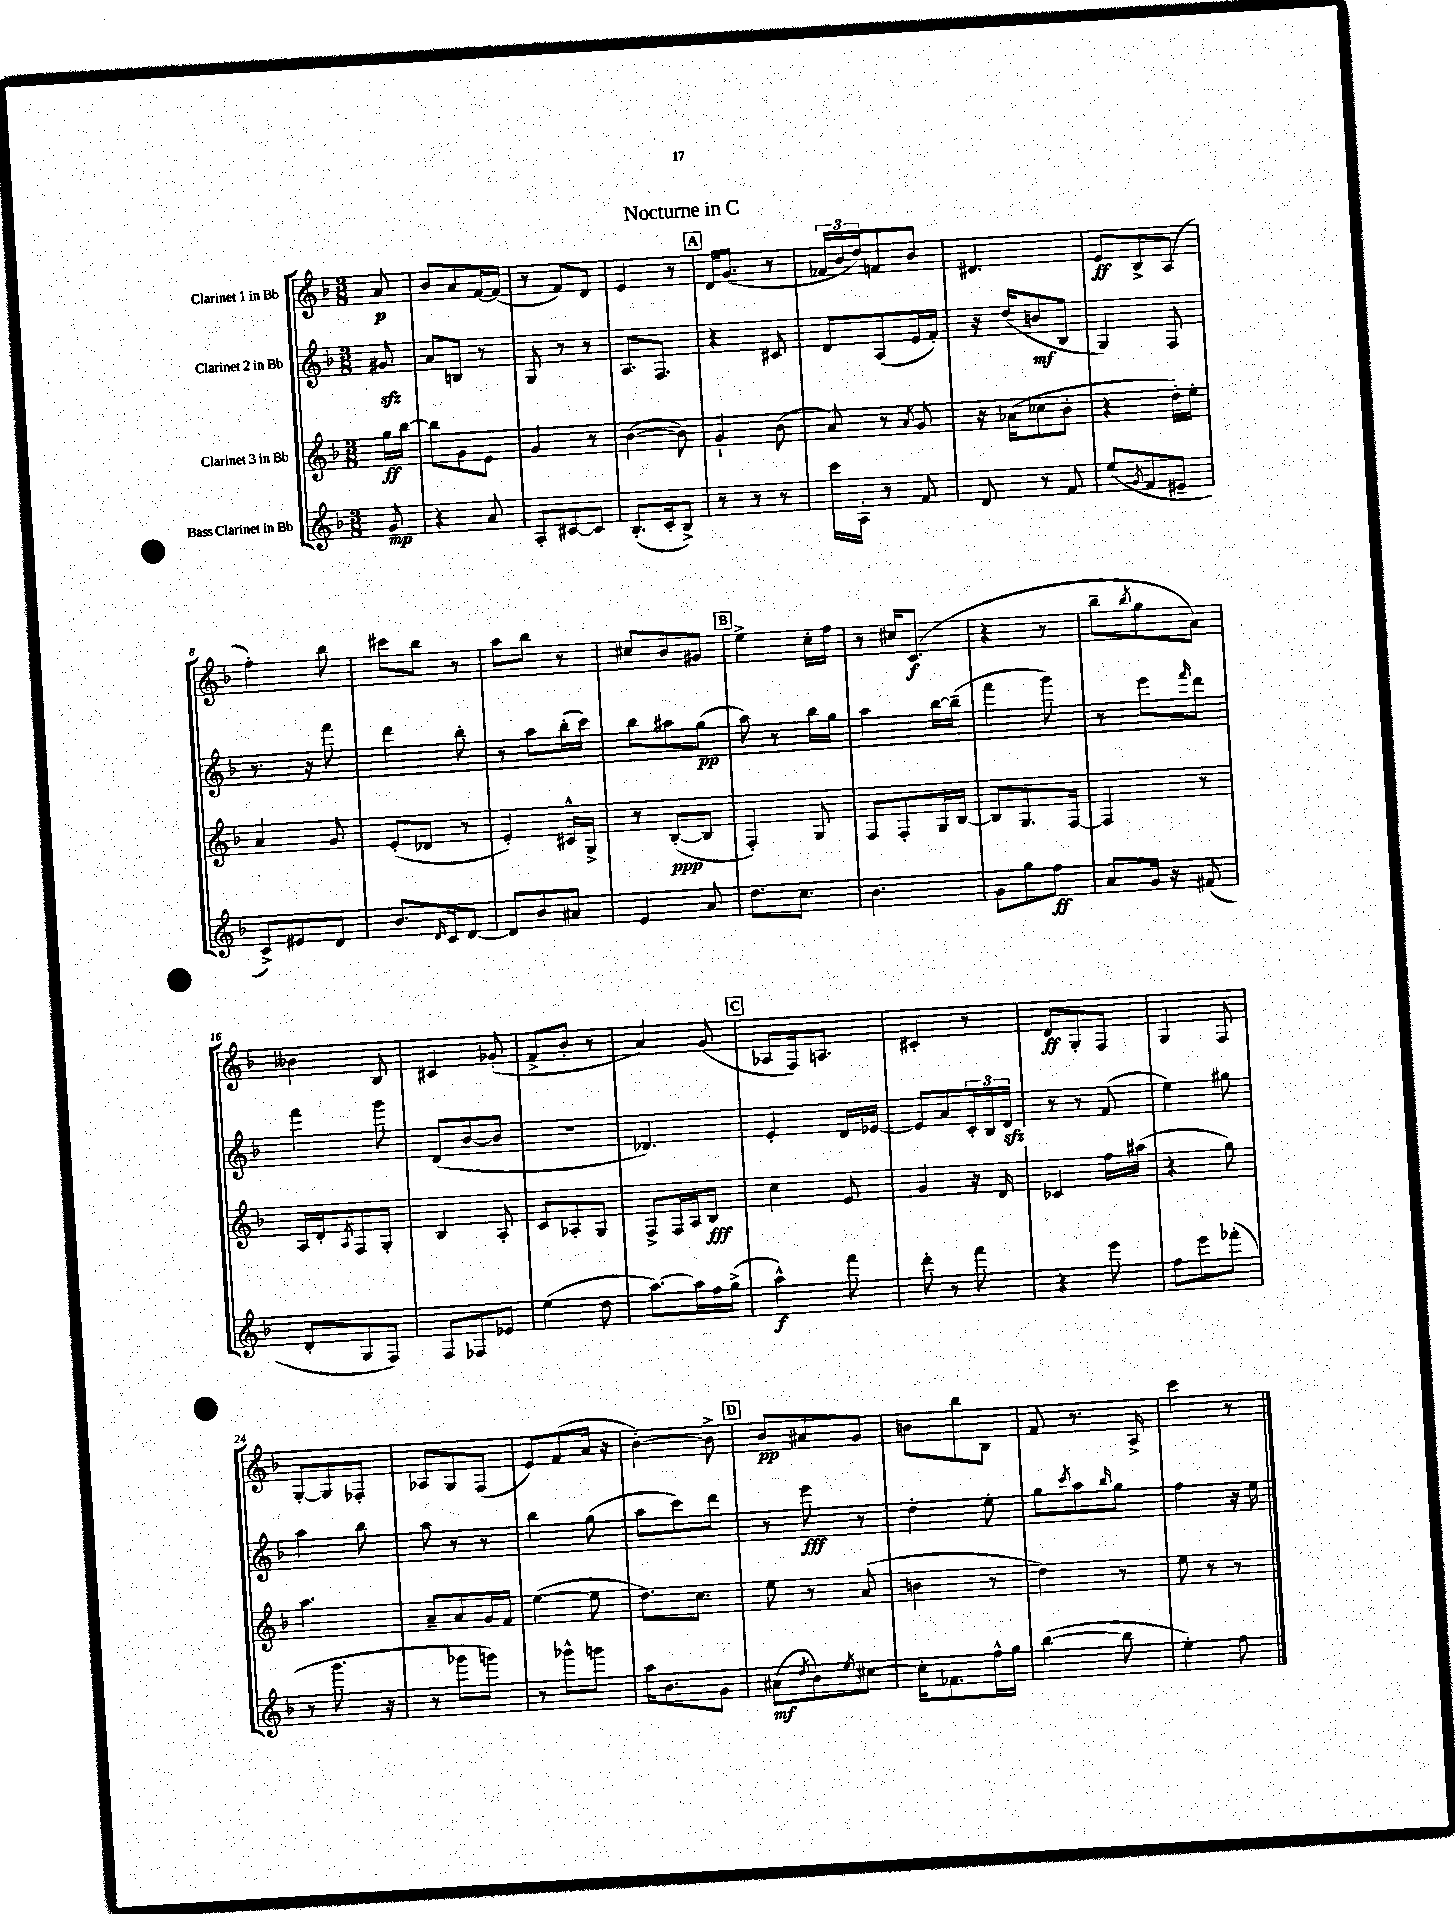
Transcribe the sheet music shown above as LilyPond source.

\header { title = "Nocturne in C" }
<<
\new StaffGroup <<
\new Staff = "s0" \with { instrumentName = "Clarinet 1 in Bb" } {
    \clef treble \key f \major \numericTimeSignature \time 3/8 \partial 8
    a'8\p |
    bes'8 a'8 f'16~ f'16( |
    r8 f'8) d'8 |
    e'4 r8 |
    \mark \markup { \box "A" } d'16 g'8.( r8 |
    \tuplet 3/2 { fes'16 bes'16 d''16) } f'8 bes'8 |
    dis'4. |
    e'8\ff bes8-> a8( |
    f''4-.) bes''8 |
    cis'''8 bes''8 r8 |
    a''8 bes''8 r8 |
    cis''8 bes'8 gis'8 |
    \mark \markup { \box "B" } e''4-> c''16-. f''16 |
    r8 cis''16 c'8.\f( |
    r4 r8 |
    bes''8-- \acciaccatura { bes''8 } g''8 a'8) |
    beses'4 bes8 |
    cis'4 ges'8-.( |
    f'8-> bes'8-. r8 |
    a'4) g'8( |
    \mark \markup { \box "C" } aes8 f16) a8. |
    cis'4-. r8 |
    d'8\ff g8-. f8 |
    g4 f8 |
    g8~-. g8 fes8-. |
    aes8 g8 f8( |
    e'8) f'8( a'16 r16 |
    bes'4~-.) bes'8-> |
    \mark \markup { \box "D" } bes'8\pp ais'8 g'8 |
    b'8 bes''8 bes8 |
    f'8 r8. a16-> |
    c'''4 r8 \bar "|." |
}
\new Staff = "s1" \with { instrumentName = "Clarinet 2 in Bb" } {
    \clef treble \key f \major \numericTimeSignature \time 3/8 \partial 8
    gis'8\sfz |
    a'8 b8 r8 |
    g8 r8 r8 |
    a8. f8. |
    \mark \markup { \box "A" } r4 cis'8 |
    d'8 a8( e'16 f'16-.) |
    r16 d''16( b'8\mf bes8 |
    g4) f8 |
    r8. r16 f'''8 |
    d'''4 bes''8-. |
    r8 a''8 bes''16-.( c'''16) |
    bes''8 ais''8 g''8\pp( |
    \mark \markup { \box "B" } a''8) r8 bes''16 g''16 |
    a''4 bes''16~ bes''16--( |
    f'''4 g'''8) |
    r8 e'''8 \grace { f'''16 } d'''8 |
    f'''4 g'''8 |
    d'8( bes'8~ bes'8 |
    R4. |
    des'4.) |
    \mark \markup { \box "C" } e'4-. d'16 ees'16~ |
    ees'8 a'8 \tuplet 3/2 { c'16-. bes16 d'16\sfz } |
    r8 r8 f'8( |
    e''4) gis''8 |
    a''4 bes''8 |
    a''8 r8 r8 |
    bes''4 g''8( |
    a''8 c'''8) d'''8 |
    \mark \markup { \box "D" } r8 e'''8\fff r8 |
    d''4-. e''8-. |
    g''8 \acciaccatura { c'''8 } a''8 \grace { bes''16 } g''8 |
    f''4 r16 e''16 \bar "|." |
}
\new Staff = "s2" \with { instrumentName = "Clarinet 3 in Bb" } {
    \clef treble \key f \major \numericTimeSignature \time 3/8 \partial 8
    g''16\ff bes''16~ |
    bes''8 g'8 e'8 |
    g'4 r8 |
    bes'4~( bes'8) |
    \mark \markup { \box "A" } g'4-! bes'8( |
    a'8) r8 \acciaccatura { a'8 } g'8 |
    r16 aes'16( ces''8 bes'8-. |
    r4 d''16-.) e''16-. |
    a'4 g'8 |
    e'8-.( des'8 r8 |
    e'4-.) cis'16-^ g16-> |
    r8 bes8~-.\ppp( bes8 |
    \mark \markup { \box "B" } f4-.) g8 |
    f8 f8-. g16 bes16~ |
    bes8 g8. f16~ |
    f4 r8 |
    a16 d'16-. \acciaccatura { a8 } f8 g8-. |
    bes4 a8-. |
    c'8 aes8-. g8 |
    f8-> f16 a16 bes8\fff |
    \mark \markup { \box "C" } c''4 e'8 |
    g'4 r16 d'16 |
    ces'4 f''16 ais''16( |
    r4 g''8) |
    a''4. |
    a'8-- a'8 g'16 f'16 |
    e''4~( e''8 |
    d''8.) c''8. |
    \mark \markup { \box "D" } e''8 r8 a'8( |
    b'4 r8 |
    d''4) r8 |
    e''8 r8 r8 \bar "|." |
}
\new Staff = "s3" \with { instrumentName = "Bass Clarinet in Bb" } {
    \clef treble \key f \major \numericTimeSignature \time 3/8 \partial 8
    g'8\mp |
    r4 a'8 |
    a8-. cis'8~ cis'8 |
    bes8.-.( c'16-. bes8->) |
    \mark \markup { \box "A" } r8 r8 r8 |
    c'''16 a16-. r8 f'8 |
    d'8 r8 f'8 |
    e''8( \acciaccatura { g'8 } f'8 eis'8-- |
    c'8->) eis'8 d'8 |
    bes'8. \grace { d'16 } c'16 d'8~ |
    d'8 bes'8 ais'8 |
    e'4 a'8 |
    \mark \markup { \box "B" } d''8. c''8. |
    bes'4. |
    g'8 g''8 f''8\ff |
    a'8 g'16 r16 fis'8( |
    d'8-. g8 f8) |
    f8 fes8 ees'8 |
    e''4( d''8 |
    a''8.~) a''16 f''16 g''16->( |
    \mark \markup { \box "C" } a''4-^\f) f'''8 |
    d'''8-. r8 f'''8 |
    r4 e'''8 |
    f''8 e'''8 fes'''8-.( |
    r8 g'''8. r16 |
    r8 ges'''8 g'''8) |
    r8 ges'''8-^ g'''8 |
    a''16 bes'8. g'8 |
    \mark \markup { \box "D" } ais'8\mf( \acciaccatura { d''8 } bes'8) \acciaccatura { e''8 } cis''8~ |
    cis''16-. fes'8. f''16-^ g''16 |
    bes''4~( bes''8 |
    e''4-.) f''8 \bar "|." |
}
>>
>>
